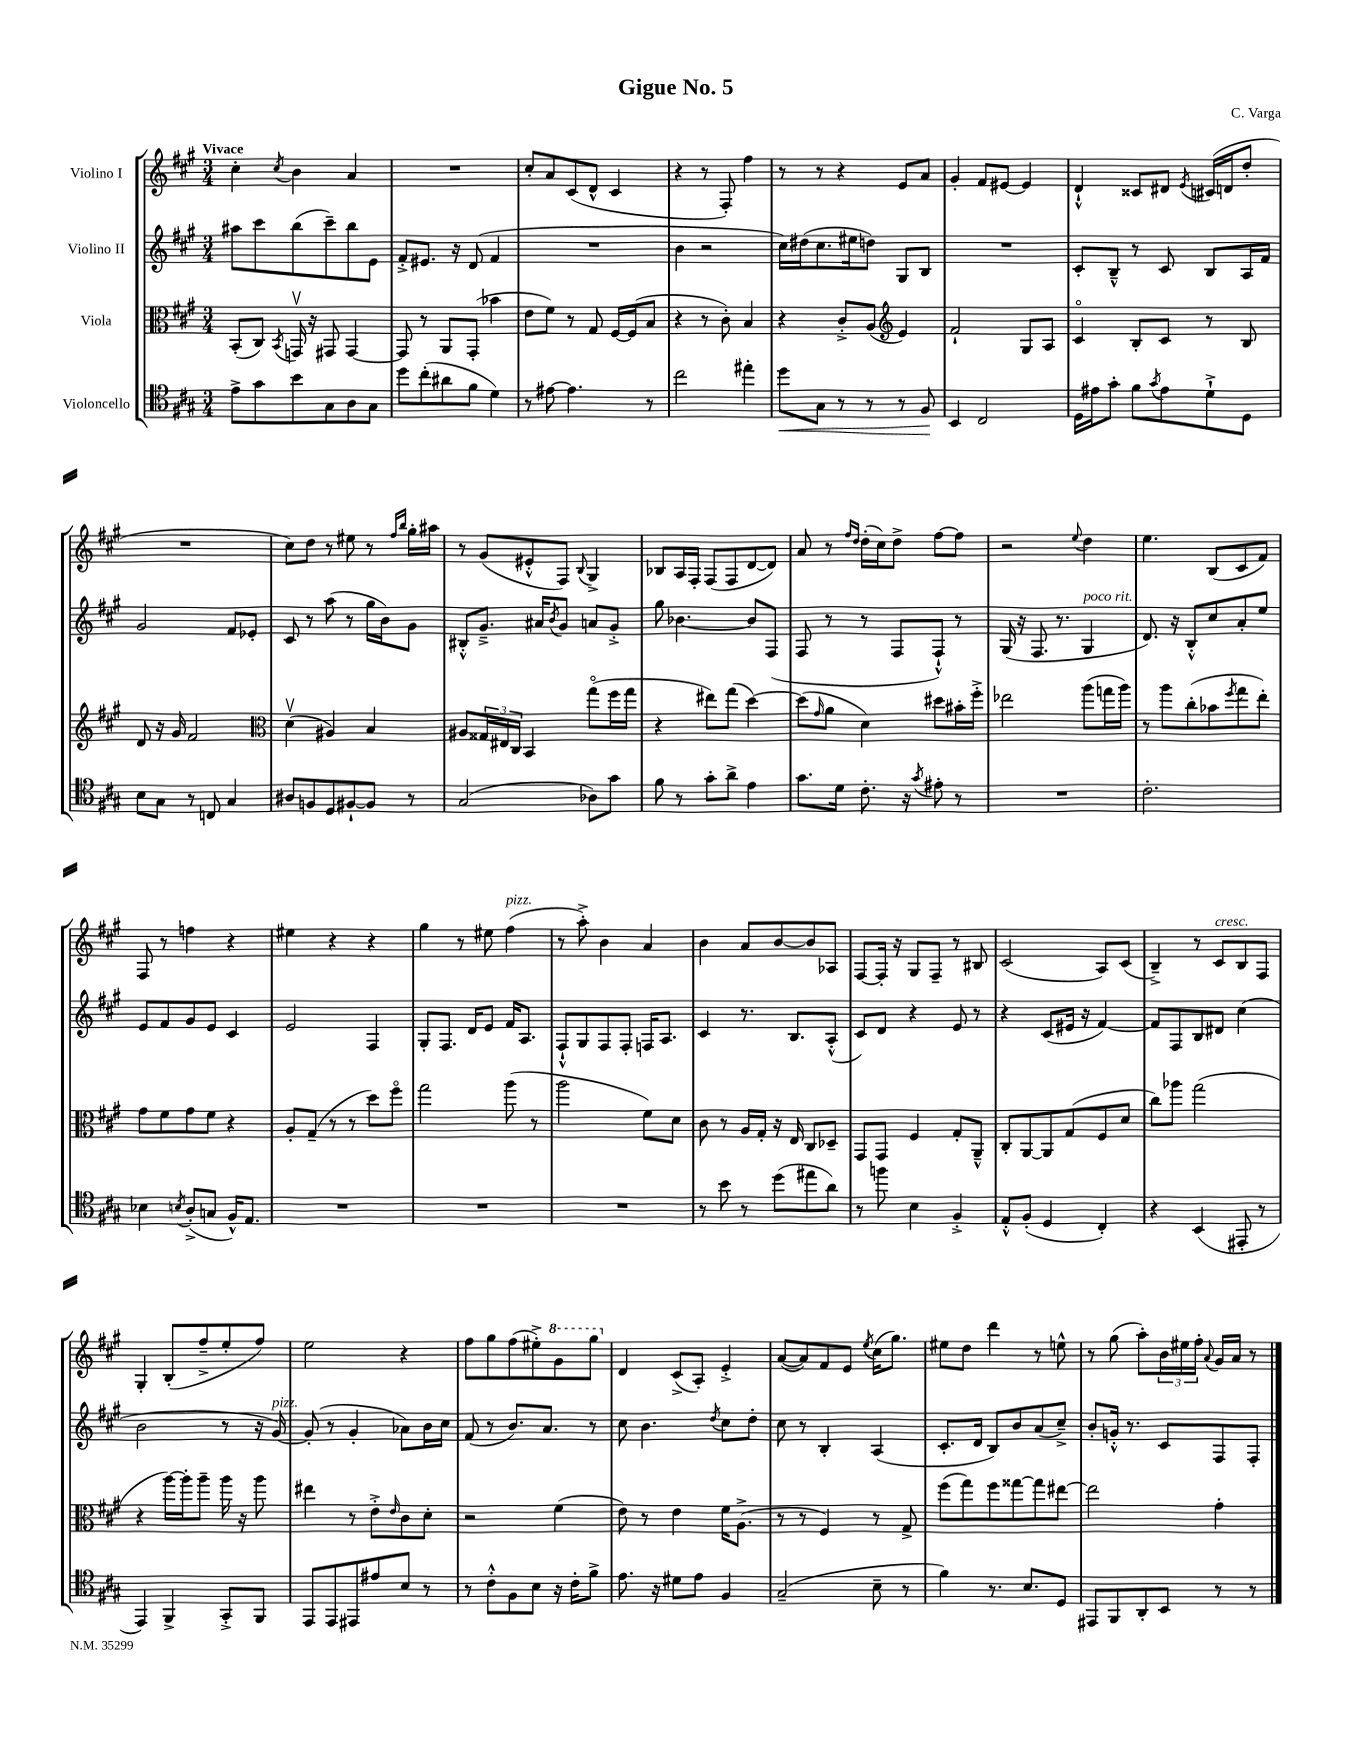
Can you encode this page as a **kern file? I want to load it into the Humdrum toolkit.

**kern	**kern	**kern	**kern
*staff4	*staff3	*staff2	*staff1
*clefC4	*clefC3	*clefG2	*clefG2
*k[f#c#g#]	*k[f#c#g#]	*k[f#c#g#]	*k[f#c#g#]
*M3/4	*M3/4	*M3/4	*M3/4
8e^\L	(8BB'/L	8aa#\L	4cc#'\
8g#\	8C#/J)	8ccc#\	.
.	8qBB/	.	8qcc#/
8b\	16GGv/	(8bb\	4b\
.	16r	.	.
8G#\	8GG#/	8ccc#~\)	.
8A\	[4GG#/	8bb\	4a/
8G#\J	.	8e\J	.
=	=	=	=
8dd\L	8GG#/]	8f#'^/L	2.r
(8cc#'\	8r	8.e#/J	.
8a#\	8AA/L	.	.
.	.	16r	.
8f#\J	(8GG#'/J	(8d/	.
4d\)	4b-\	4f#/	.
=	=	=	=
8r	8e\L	2.r	8cc#'/L
[8e#\	8f#\J)	.	8a/
4.e#\]	8r	.	(8c#/
.	8G#/	.	8d^^/J
.	[16F#/LL	.	4c#/
.	(16F#/]J	.	.
8r	8B/J	.	.
=	=	=	=
2cc#\	4r	4b\	4r
.	8r	2r	8r
.	8c#'\)	.	8F#'/)
4ee#'\	4B/	.	4ff#\
=	=	=	=
8dd\L	4r	16cc#\LL)	8r
.	.	(16dd#\J	.
8G#\J	.	8.cc#\	8r
8r	8c#'^/L	.	4r
.	.	16ee#\k	.
8r	(8A/J	8dd\J)	.
*	*clefG2	*	*
8r	4e/)	8G#/L	8e/L
8F#/	.	8B/J	8a/J
=	=	=	=
4BB/	2f#`/	2.r	4g#'/
2C#/	.	.	8f#/L
.	.	.	[8e#/J
.	8G#/L	.	4e#/]
.	8A/J	.	.
=	=	=	=
16D\LL	4c#o/	8c#'/L	4d`^^/
16e#\J	.	.	.
8g#'\J	.	8B~^^/J	.
8f#\L	8B'/L	8r	8c##/L
8qg#/	.	.	.
8e#\	8c#/J	8c#/	8d#/J
.	.	.	8qe/
8d`^\	8r	8B/L	(16c#/LL
.	.	.	16d/J
8D\J	8B/	16A/L	8dd'/J
.	.	16f#/JJ	.
=	=	=	=
8B\L	8d/	2g#/	2.r
8G#\J	16r	.	.
.	16g#/	.	.
8r	2f#/	.	.
8C/	.	.	.
4G#/	.	8f#/L	.
.	.	8e-'/J	.
=	=	=	=
*	*clefC3	*	*
8A#/L	(4dv\	8c#/	8cc#\L)
8F/	.	8r	8dd\J
8D/	4A#/)	(8aa\	8r
[8F#`/	.	8r	8ee#\
8F#/]J	4B/	16gg#\LL	8r
.	.	16b\J)	.
.	.	.	16qqff#/LL
.	.	.	16qqbb/JJ
8r	.	8g#\J	16gg#'\LL
.	.	.	16aa#\JJ
=	=	=	=
(2G#/	8A#/L	8B#'^^/L	8r
.	24G##/L	8.g#~^/J	(8g#/L
.	24E#/	.	.
.	24C#/JJ	.	.
.	4BB/	.	8e#'^^/
.	.	16a#/LK	.
.	.	8qb/	.
.	.	8g#/J	8F#/J)
.	.	.	8qqB/
8A-\L)	(8gg#o\L	8a/L	4G#^/
8g#\J	16ff#\L	8g#'^/J	.
.	16gg#\JJ	.	.
=	=	=	=
8f#\	4r	8gg#\	8B-/L
8r	.	[4.b-\	16A/L
.	.	.	16F#'/JJ
8g#'\L	8ee#\L)	.	(8F#/L
8a^\J	(8gg#\J	.	8F#/
4e\	[4dd\)	8b-/]L	[8d/
.	.	(8F#/J	8d/]J)
=	=	=	=
8.g#\L	(8dd\]L	8F#/	8a/
.	16qqg#/	.	.
.	8a\J	8r	8r
16d\Jk	.	.	.
.	.	.	16qqff#/LL
.	.	.	16qqdd/JJ
8.c#'\	4d\)	8r	(16dd'\LL
.	.	.	16cc#\J)
.	.	8F#/L	8dd^\J
16r	.	.	.
8qg#/	.	.	.
8e#'\	8dd#\L	8F#`^^/J)	[8ff#\L
8r	16b#'\L	8r	8ff#\]J
.	16ff#'^\JJ	.	.
=	=	=	=
2.r	2ee-\	(16G#/	2r
.	.	16r	.
.	.	8.F#/	.
.	.	8.r	.
.	.	.	8qqee/
.	(8aa\L	4G#/	4dd\
.	16gg\L	.	.
.	16aa\JJ)	.	.
=	=	=	=
2.c#'\	8r	8.d/)	4.ee\
.	8aa\L	.	.
.	.	16r	.
.	(8cc#'\	8B'^^/L	.
.	8b-\	8cc#/	(8B/L
.	8qff#/	.	.
.	8gg#\	8a'/	8c#/
.	8ee'\J)	8ee/J	8f#/J)
=	=	=	=
4B-\	8g#\L	8e/L	8F#/
.	8f#\	8f#/	8r
8qB/	.	.	.
(8A'^/L	8g#\	8g#/	4ff\
8G/J	8f#\J	8e/J	.
16F#^^/LK)	4r	4c#/	4r
8.E/J	.	.	.
=	=	=	=
2.r	8A'/L	2e/	4ee#\
.	(8G#~/J	.	.
.	8r	.	4r
.	8r	.	.
.	8dd\L)	4F#/	4r
.	8ff#o\J	.	.
=	=	=	=
2.r	2gg#\	8G#'/L	4gg#\
.	.	8.F#/J	.
.	.	.	8r
.	.	16d/LK	.
.	.	8e/J	8ee#\
.	(8aa\	16f#/LK	(4ff#\
.	.	8.A/J	.
.	8r	.	.
=	=	=	=
2.r	2aa\	8F#`^^/L	8r
.	.	8G#/	8aa'^\)
.	.	8F#/	4b\
.	.	8F#'/J	.
.	8f#\L)	16F/LK	4a/
.	.	8.A/J	.
.	8d\J	.	.
=	=	=	=
8r	8c#\	4c#/	4b\
8b\	8r	.	.
8r	16A/LL	8.r	8a/L
.	16G#'/JJ	.	.
(8dd\L	16r	.	[8b/
.	16E/	8.B/L	.
8ee#\	8C#/L	.	8b/]
8a\J)	8D-~/J	(8A'^^/J	8A-/J
=	=	=	=
8r	8GG#/L	8c#/L)	[8F#/L
8ff\	8GG#/J	8d/J	16F#'/]Jk
.	.	.	16r
4B\	4F#/	4r	8G#/L
.	.	.	8F#~/J
4F#'^/	8G#'/L	8e/	8r
.	8AA~^^/J	8r	8B#/
=	=	=	=
8E'^^/L	8C#'/L	4r	(2c#/
(8F#'/J	[8AA/	.	.
4D/	8AA/]	(8c#/L	.
.	(8G#/	16e#/Jk	.
.	.	16r	.
4C#'/)	8F#/	[4f#/)	8A/L)
.	8d/J	.	(8c#/J
=	=	=	=
4r	8cc#\L)	8f#/]L	4B~^/)
.	8aa-\J	8F#/	.
(4BB/	(2gg#\	8B/	8r
.	.	8d#/J	8c#/L
8EE#'/	.	(4cc#\	8B/
8r	.	.	8F#/J
=	=	=	=
4EE/)	4r	2b\	4G#'/
4FF#^/	[16aa\LL)	.	(8B'/L
.	16aa'\]J	.	.
.	8aa~\J	.	8ff#~^/
8GG#'^/L	16aa\	8r	8ee'/
.	16r	.	.
8FF#/J	8aa\	16r	8ff#/J)
.	.	[16g#/)	.
=	=	=	=
8EE/L	4ee#\	(8g#'/]	2ee\
8EE/	.	8r	.
8EE#/	8r	4g#'/	.
8e#/	8e'^\L	.	.
.	16qqe/	.	.
8B/J	8c#\	8a-\L)	4r
8r	8d'\J	16b\L	.
.	.	16cc#\JJ	.
=	=	=	=
8r	2r	(8f#/	8ff#\L
8c#'^^\L	.	8r	8gg#\
8F#\	.	8.b/L)	(8ff#\
8B\J	.	.	8ee#'^\)
.	.	8.a/J	.
16r	(4f#\	.	8gg#\
16c#'\LK	.	.	.
8f#^\J	.	8r	8ggg#\J
=	=	=	=
8.e\	8e\)	8cc#\	4d/
.	8r	4.b\	.
16r	.	.	.
8d#\L	4e\	.	(8c#^/L
8e\J	.	.	8A'/J)
.	.	8qdd/	.
4F#/	16f#\LK	8cc#\L	4e'^/
.	(8.A^\J	.	.
.	.	8dd'\J	.
=	=	=	=
(2G#~/	8r	8cc#\	([8a/L
.	8r	8r	8a/])
.	4F#/)	4B'/	8f#/
.	.	.	8e/J
.	.	.	8qee/
8B~\	8r	(4A/	(16cc#\LK
.	.	.	8.gg#\J)
8r	8G#^/	.	.
=	=	=	=
4f#\)	(8ff#\L	8.c#'/L	8ee#\L
.	8gg#\)	.	8dd\J
.	.	16d/Jk	.
8.r	8ff#\	8B/L)	4ddd\
.	[8gg##\	8b/	.
8.B/L	.	.	.
.	8gg##\]	(8a/	8r
8D/J	[8ee#\J	8cc#~^/J)	8ee^^\
=	=	=	=
8EE#/L	2ee#\]	8b'/L	8r
8FF#/	.	16g'^^/Jk	(8gg#\
.	.	8.r	.
8AA'/	.	.	8aa'\L)
8BB/J	.	8c#/L	24b\L
.	.	.	24ee#\
.	.	.	24ff#'\JJ
.	.	.	8qqa/
8r	4g#'\	8F#/	16g#/LL
.	.	.	16a/JJ
8r	.	8F#'/J	8r
==	==	==	==
*-	*-	*-	*-
